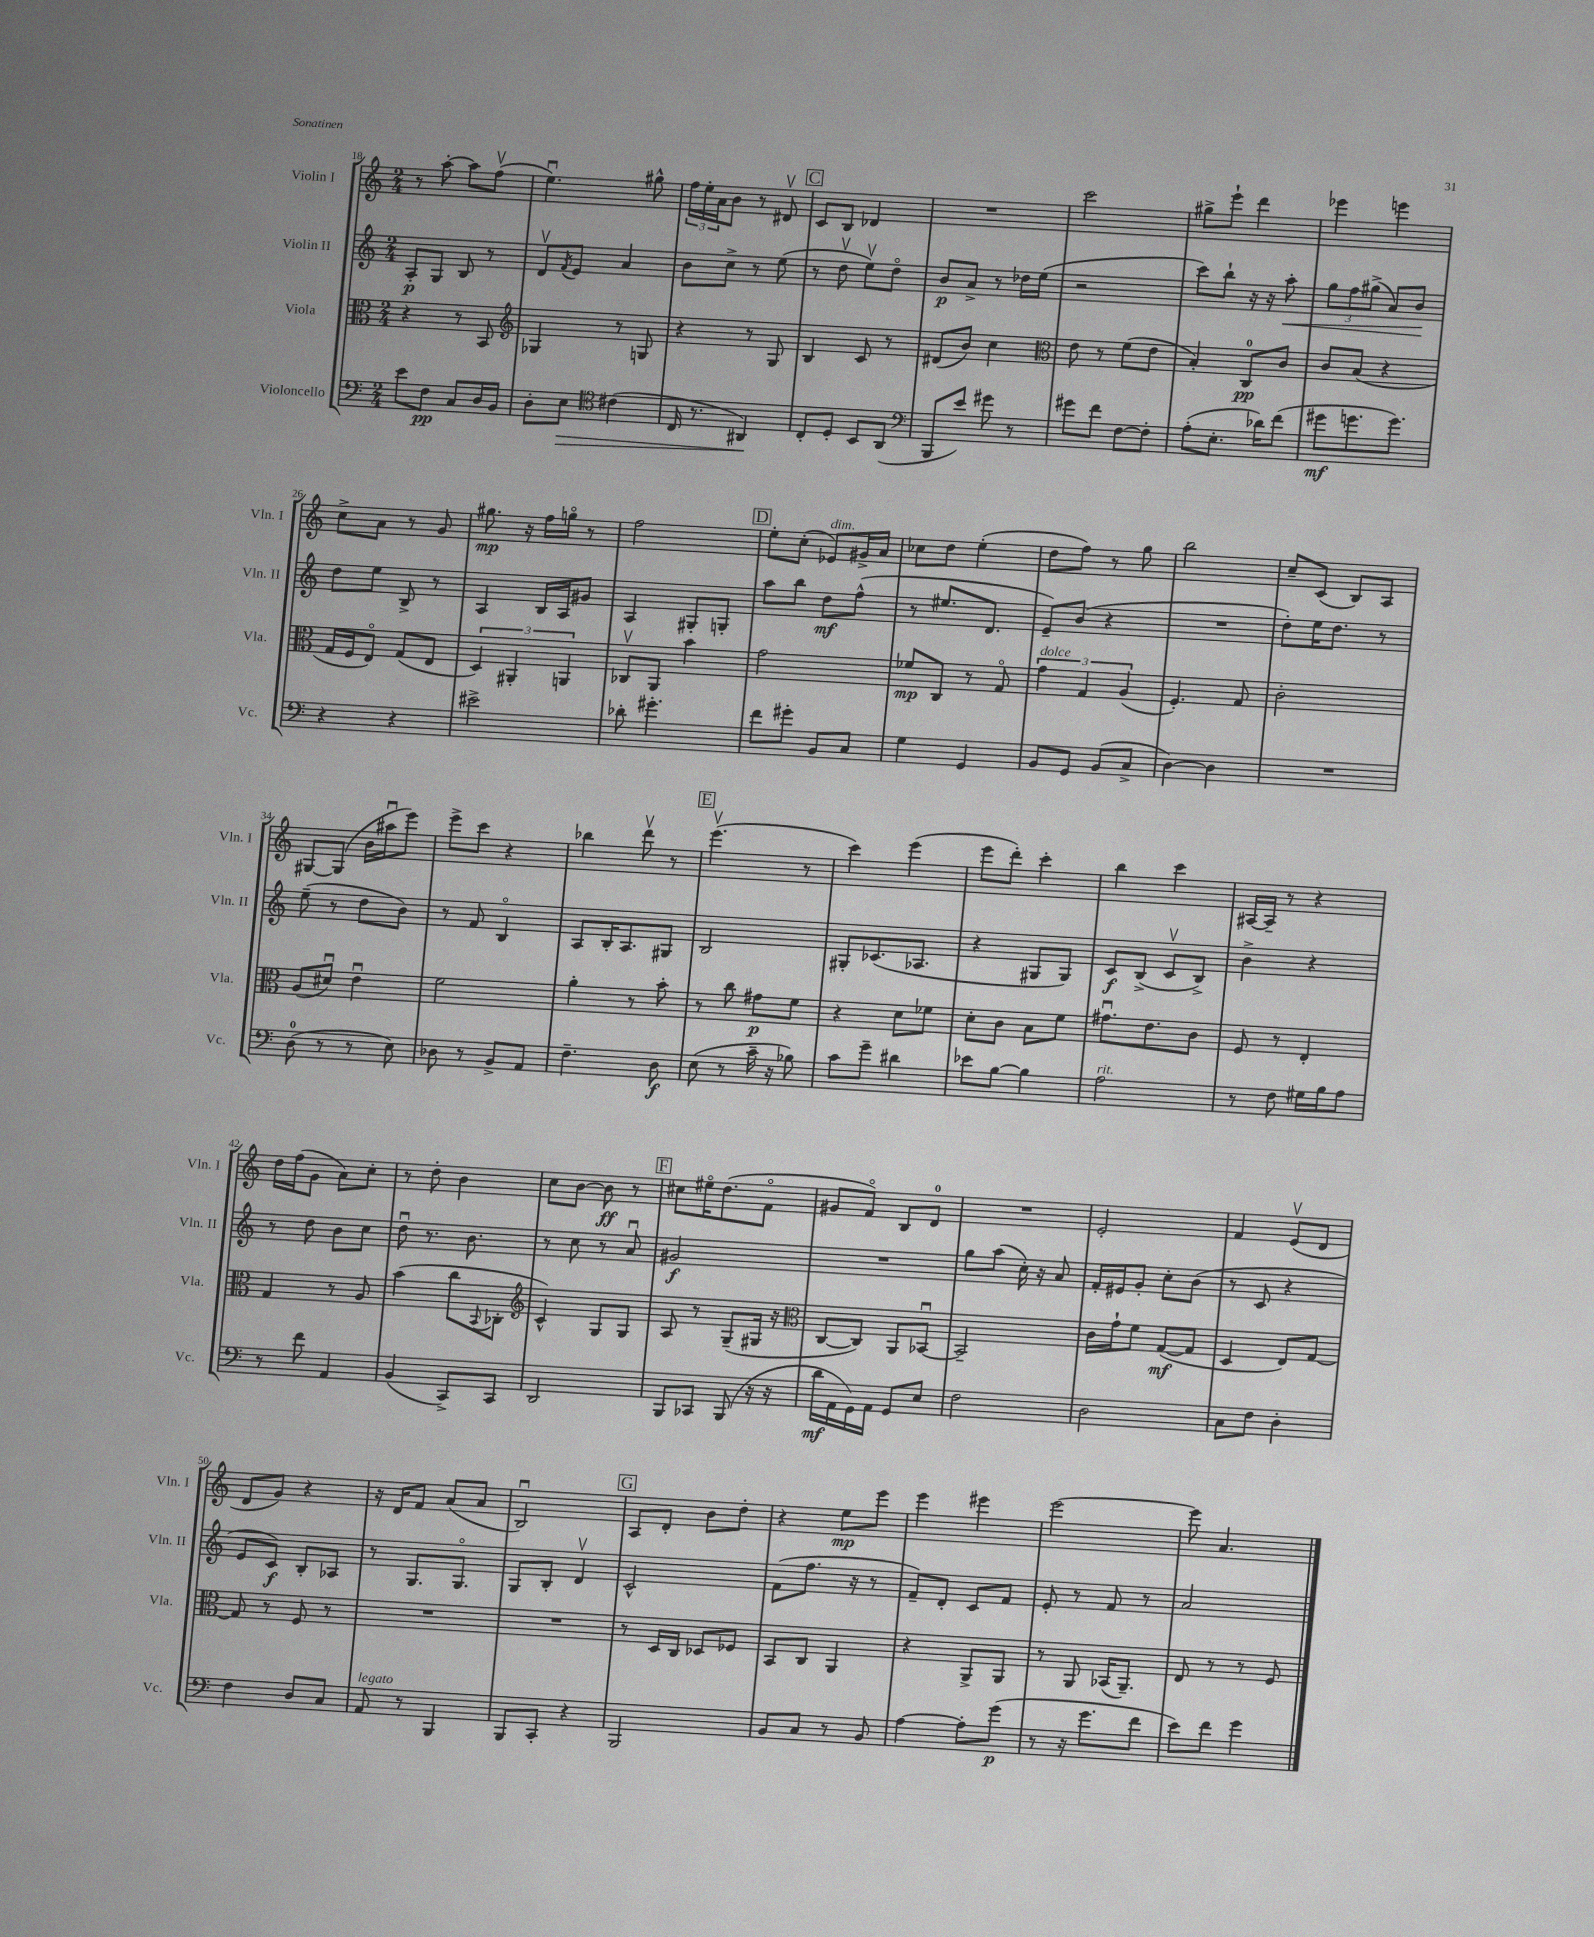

**kern	**kern	**kern	**kern
*staff4	*staff3	*staff2	*staff1
*clefF4	*clefC3	*clefG2	*clefG2
*k[]	*k[]	*k[]	*k[]
*M2/4	*M2/4	*M2/4	*M2/4
8e	4r	8A'	8r
8F	.	8G	[8aa'
8C	8r	8B	8aa]
16D	8BB	8r	(8ffv
16BB	.	.	.
=	=	=	=
*	*clefG2	*	*
8D'	4G-	8dv	4.eeu)
.	.	8qf	.
8E	.	8e	.
*clefC4	*	*	*
(4c#	8r	4a	.
.	8G	.	8gg#^^
=	=	=	=
16C	4r	8b	24ff
.	.	.	24ee'
8.r	.	.	.
.	.	.	24a
.	.	8cc^	8b
4AA#)	8r	8r	8r
.	8G	(8ee	8d#v
=	=	=	=
8C'	4B	8r	8c
8D'	.	8ddv	8B
8BB	8c	8eev)	4d-
(8AA	8r	8ddo	.
=	=	=	=
*clefF4	*	*	*
8BBB	(8d#	8b	2r
8e)	8b)	8a^	.
8g#	4cc	8r	.
8r	.	16dd-	.
.	.	(16ee	.
=	=	=	=
*	*clefC3	*	*
8g#	8e	2r	2ccc
8f	8r	.	.
[8F	(8f	.	.
8F']	8e	.	.
=	=	=	=
(8A'	4B')	8ccc)	8gg#^
8.E'	.	8bb`	8eee`
.	8C	16r	4ddd
16d-)	.	16r	.
(8f	8c	8aa'	.
=	=	=	=
8g#	8c	12gg	4eee-
.	.	12ff	.
8.g	(8B	.	.
.	.	(12gg#^	.
.	4r	8a)	4eee
8.g)	.	.	.
.	.	8b	.
=	=	=	=
4r	16G	8dd	8cc^
.	16F	.	.
.	8Eo)	8ee	8a
4r	(8G	8B^	8r
.	8E	8r	8g
=	=	=	=
2e#^	6D)	4A	8.gg#
.	6AA#'	.	.
.	.	.	16r
.	.	16B	16ff
.	.	16A	16ggo
.	6AA	.	.
.	.	8g#	8r
=	=	=	=
8d-'	8C-v	4A	2ff
4.g#'	8AA	.	.
.	4b	8G#'	.
.	.	8G'	.
=	=	=	=
8f	2g	8aa	8ee'
8g#'	.	8bb	(8cc'
8BB	.	8dd	8e-)
8C	.	(8ff^^	16g#^
.	.	.	16a
=	=	=	=
4G	8f-	8r	8cc-
.	8C	8.ee#	8dd
4GG	8r	.	(4ee'
.	.	8.d	.
.	8Go	.	.
=	=	=	=
8BB	6g	8e~)	8dd
8GG	.	(8b	8ff)
.	6G	.	.
(8BB	.	4r	8r
.	(6A	.	.
8C^	.	.	8gg
=	=	=	=
[4D)	4.F')	2r	2bb
4D]	.	.	.
.	8G	.	.
=	=	=	=
2r	2c'	8dd')	8cc~
.	.	16ee	(8c
.	.	8.dd	.
.	.	.	8B)
.	.	8r	8A
=	=	=	=
(8D	(8A	(8ee~	[8G#
8r	8d#u)	8r	(8G#]
8r	4eu	8dd	16b
.	.	.	16aa#u
8E)	.	8b)	8eee)
=	=	=	=
8D-	2f	8r	8eee^
8r	.	8f	8ccc
8BB^	.	4Bo	4r
8AA	.	.	.
=	=	=	=
4.F~	4a'	8A	4bb-
.	.	16B'	.
.	.	8.A	.
.	8r	.	8dddv
8D	8b'	8G#	8r
=	=	=	=
(8E	8r	2B	(4.eeev
8r	8cc	.	.
16c~	8g#	.	.
16r	.	.	.
8B-)	8f	.	8r
=	=	=	=
8c	4r	8G#'	4ccc)
8g~	.	(8.c-	.
4d#	8d	.	(4eee
.	.	8.A-	.
.	8f-	.	.
=	=	=	=
8e-	8d'	4r	8eee
[8B	8c	.	8ddd')
4B]	8B	8G#	4ccc'
.	8f	8G#)	.
=	=	=	=
2A	8.g#u	8c	4bb
.	.	(8B^	.
.	8.e	.	.
.	.	8cv	4ccc
.	8c	8B^)	.
=	=	=	=
8r	8F	4b^	[16A#
.	.	.	16A#~]
8F	8r	.	8r
16G#	4E'	4r	4r
16B	.	.	.
8A	.	.	.
=	=	=	=
8r	4G	8r	16dd
.	.	.	(16ff
8f	.	8dd	8g
4AA	8r	8b	8a)
.	8A	8cc	8cc'
=	=	=	=
(4BB	(4b	8ddu	8r
.	.	8.r	8dd'
8CC^)	8cc	.	4b
.	.	8.b	.
.	8qqBB	.	.
8CC	8C-'	.	.
=	=	=	=
*	*clefG2	*	*
2DD	4c^^)	8r	8cc
.	.	8cc	[8b
.	8G	8r	8b]
.	8G	8au	8r
=	=	=	=
8BBB	8A	2g#	8cc#
8CC-	8r	.	16ee#o
.	.	.	(8.dd
(8BBB	(8G~	.	.
16r	16G#	.	8fo
16r	16r	.	.
=	=	=	=
*	*clefC3	*	*
16d	[8C	2r	8g#
16AA	.	.	.
16GG)	8C])	.	8fo)
16AA	.	.	.
8GG	8AA	.	8B
8E	[8BB-u	.	8d
=	=	=	=
2F	2BB-~]	8gg	2r
.	.	(8aa	.
.	.	16cc')	.
.	.	16r	.
.	.	8a	.
=	=	=	=
2D	16c	16f'	2e'
.	16g`	16e#	.
.	8f	8g'	.
.	([8G	8cc'	.
.	8G]	(8b	.
=	=	=	=
8C	4D	8r	4f
8F	.	8c	.
4D'	8E)	4r	(8ev
.	[8G	.	8d
=	=	=	=
4F	8G]	8e	8d
.	8r	8c)	8g)
8D	8F	8B'	4r
8C	8r	8A-	.
=	=	=	=
8AA	2r	8r	16r
.	.	.	16d
8r	.	8.G	8f
4BBB	.	.	(8a
.	.	8.Go	.
.	.	.	8a
=	=	=	=
8BBB	2r	8G	2Bu)
8CC'	.	8B'	.
4r	.	4dv	.
=	=	=	=
2BBB	8r	2c^^	8A
.	16D	.	8d'
.	16C	.	.
.	8D-	.	8b
.	8F-	.	8dd'
=	=	=	=
8BB	8BB	(8f	4r
8C	8C	8.ff	.
8r	4AA	.	8ee
.	.	16r	.
8BB	.	8r	8eee
=	=	=	=
[4A	4r	8f~)	4eee
.	.	8d'	.
8A']	8AA^	8c	4eee#
(8g	8AA	8f	.
=	=	=	=
8r	8r	8e'	[2eee
16r	8AA	8r	.
8.g	.	.	.
.	(16BB-	8f	.
.	8.AA~)	.	.
8f	.	8r	.
=	=	=	=
8e)	8E	2a	8eee]
8f	8r	.	4.a
4g	8r	.	.
.	8F	.	.
==	==	==	==
*-	*-	*-	*-
